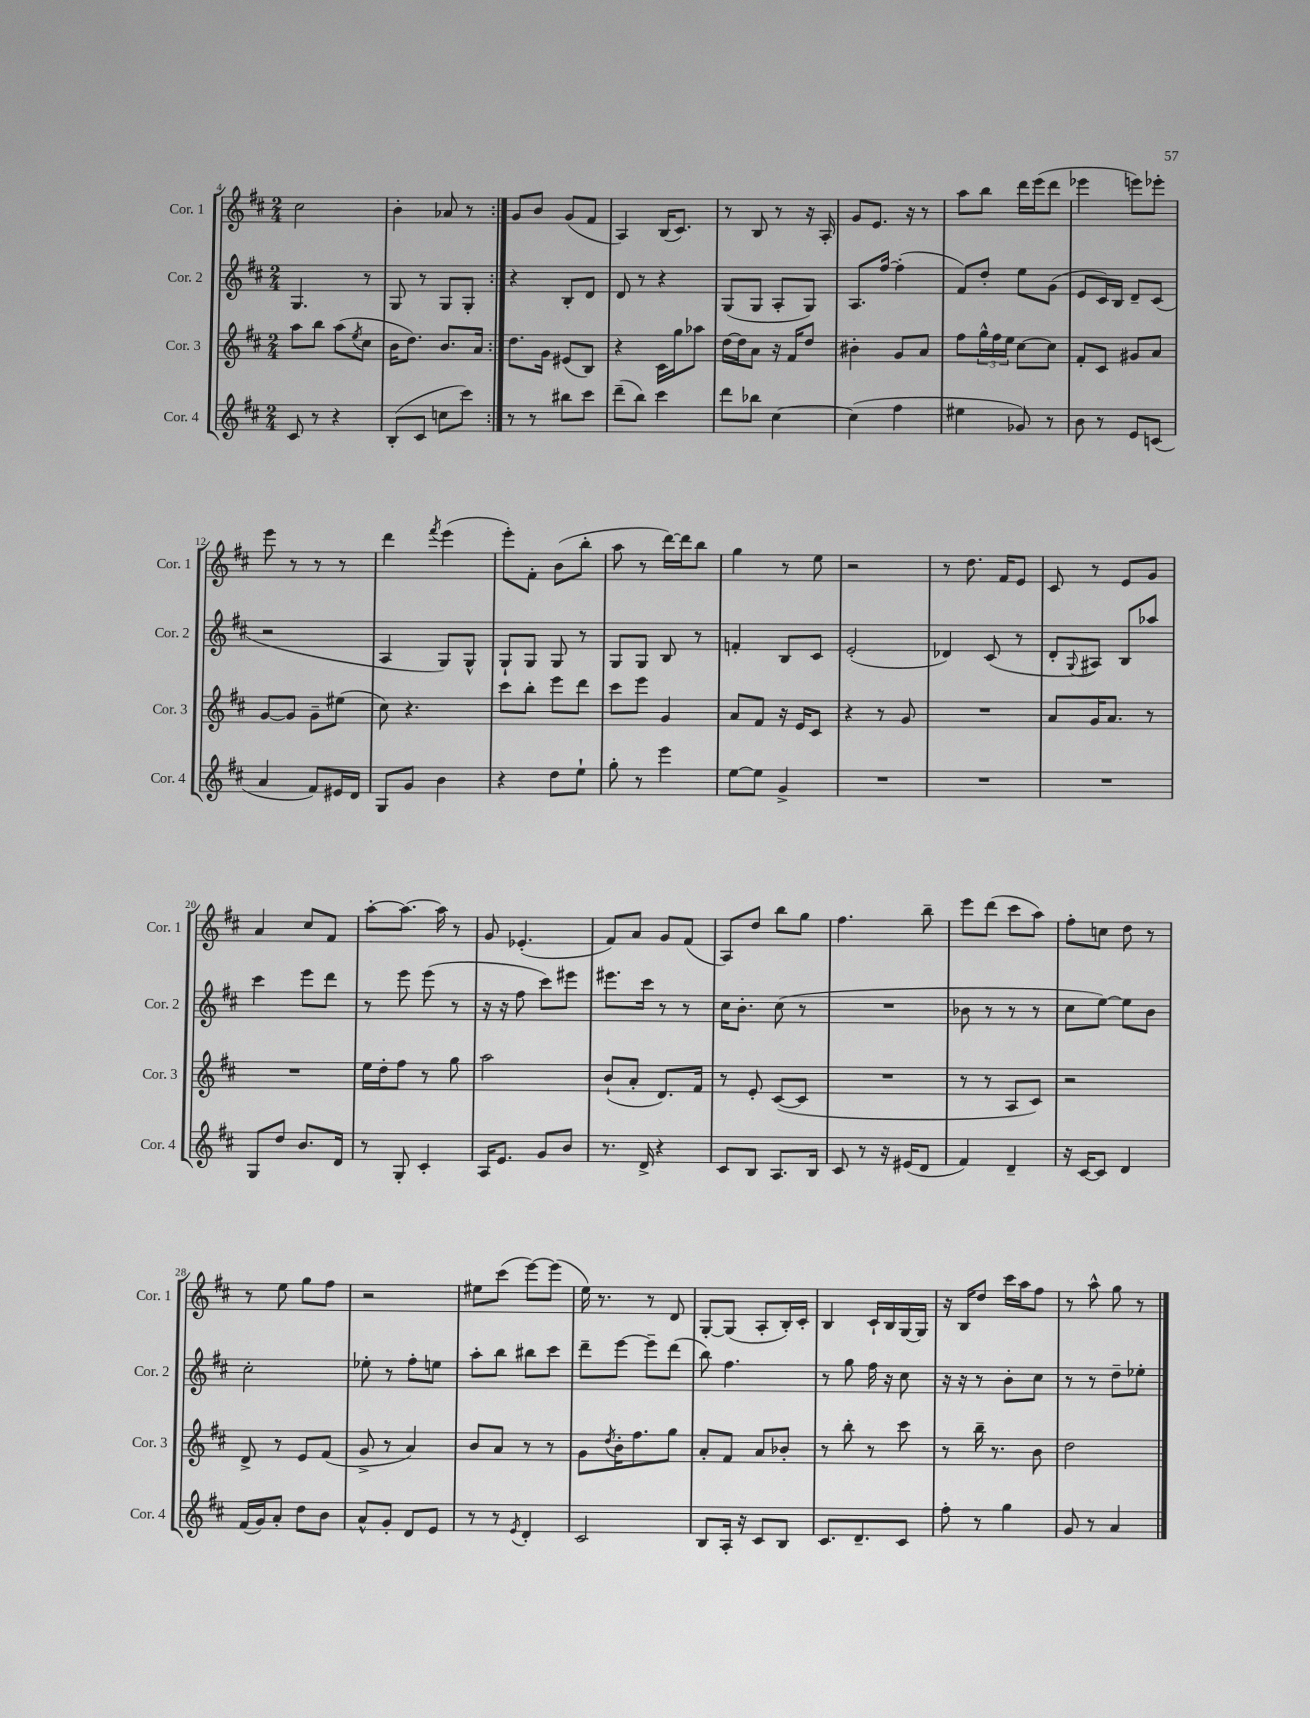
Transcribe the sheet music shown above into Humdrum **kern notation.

**kern	**kern	**kern	**kern
*part4	*part3	*part2	*part1
*staff4	*staff3	*staff2	*staff1
*I"Cor. 4	*I"Cor. 3	*I"Cor. 2	*I"Cor. 1
*I'Cor. 4	*I'Cor. 3	*I'Cor. 2	*I'Cor. 1
*clefG2	*clefG2	*clefG2	*clefG2
*k[f#c#]	*k[f#c#]	*k[f#c#]	*k[f#c#]
*M2/4	*M2/4	*M2/4	*M2/4
=4	=4	=4	=4
8c#/	8aa\L	4.G/	2cc#\
8r	8bb\J	.	.
4r	(8aa\L	.	.
.	8qee/	.	.
.	8cc#\J	8r	.
=5	=5	=5	=5
(8B'/L	16b\KL	8G/	4b'\
.	8.dd\J)	.	.
8c#/J	.	8r	.
8ccn\L	8.b/L	8G/L	8a-X/
8ccc#\J)	.	8G'/J	8r
.	16a/Jk	.	.
=6:|!	=6:|!	=6:|!	=6:|!
8r	8.dd\L	4r	8g/L
8r	.	.	8b/J
.	16g\Jk	.	.
8bb#X\L	(8e#X/L	8B'/L	(8g/L
8ccc#\J	8B/J)	8d/J	8f#/J
=7	=7	=7	=7
(8ddd~\L	4r	8d/	4A/)
8bb\J)	.	8r	.
4ccc#\	16c#\LL	4r	(16B/KL
.	16gg\J	.	8.c#/J)
.	8aa-X\J	.	.
=8	=8	=8	=8
8ddd\L	[16dd\LL	(8G/L	8r
.	16dd\J]	.	.
8bb-X\J	8a\J	8G/J	8B/
[4cc#\	16r	8A'/L	8r
.	16f#/KL	.	.
.	8dd/J	8G/J)	16r
.	.	.	16A'/
=9	=9	=9	=9
(4cc#\]	4b#X'\	8.A/L	8g/L
.	.	.	8.e/J
.	.	[16ff#/Jk	.
4ff#\	8g/L	(4ff#'\]	.
.	.	.	16r
.	8a/J	.	8r
=10	=10	=10	=10
4ee#X\	8ff#\L	8f#/L)	8aa\L
.	24gg^^\L	8dd'/J	8bb\J
.	24ff#\	.	.
.	24ee\JJ	.	.
8g-X/)	[8cc#\L	8ee\L	16ddd\LL
.	.	.	(16eee\J
8r	8cc#\J]	(8g\J	8ddd\J
=11	=11	=11	=11
8b\	8f#'/L	8e/L	4eee-X\
8r	8c#/J	16c#/L)	.
.	.	16B/JJ	.
8e/L	8g#X/L	8d~/L	8eeen\L)
(8cn/J	8a/J	(8c#/J	8eee-X'\J
!!LO:LB:g=z
=12	=12	=12	=12
4a/	[8g/L	2r	8eee\
.	8g/J]	.	8r
8f#/L)	8g~\L	.	8r
16e#X/L	(8ee#X\J	.	8r
16d/JJ	.	.	.
=13	=13	=13	=13
8G/L	8cc#\)	4A/	4ddd\
8g/J	4.r	.	.
.	.	.	8qfff#/
4b\	.	8G/L)	(4eee\
.	.	8G^^/J	.
=14	=14	=14	=14
4r	8ccc#\L	8G`/L	8eee'\L)
.	8bb'\J	8G/J	8f#'\J
8dd\L	8eee\L	8G/	(8b\L
8ee`\J	8ddd\J	8r	8bb'\J
=15	=15	=15	=15
8gg'\	8ccc#\L	8G/L	8aa\
8r	8eee\J	8G/J	8r
4eee\	4g/	8B/	[16ddd\LL)
.	.	.	16ddd\J]
.	.	8r	8bb\J
=16	=16	=16	=16
[8ee\L	8a/L	4fn'/	4gg\
8ee\J]	8f#/J	.	.
4g^/	16r	8B/L	8r
.	16e/KL	.	.
.	8c#/J	8c#/J	8ee\
=17	=17	=17	=17
2r	4r	(2e'/	2r
.	8r	.	.
.	8g/	.	.
=18	=18	=18	=18
2r	2r	4d-X/)	8r
.	.	.	8.dd\
.	.	(8c#/	.
.	.	.	16f#/KL
.	.	8r	8e/J
=19	=19	=19	=19
2r	8a/L	8d'/L	8c#/
.	.	8qqG/	.
.	16g/K	8A#X/J)	8r
.	8.a/J	.	.
.	.	8B/L	8e/L
.	8r	8aa-X/J	8g/J
!!LO:LB:g=z
=20	=20	=20	=20
8G/L	2r	4ccc#\	4a/
8dd/J	.	.	.
8.b/L	.	8eee\L	8cc#/L
.	.	8ddd\J	8f#/J
16d/Jk	.	.	.
=21	=21	=21	=21
8r	16ee\LL	8r	[8aa'\L
.	16dd'\J	.	.
8G'/	8ff#\J	8eee\	8.aa\J_
4c#'/	8r	(8eee\	.
.	.	.	16aa\]
.	8gg\	8r	8r
=22	=22	=22	=22
16A/KL	2aa\	16r	8g/
8.e/J	.	16r	.
.	.	8ff#\	(4.e-X'/
8g/L	.	8ccc#\L)	.
8b/J	.	8eee#X\J	.
=23	=23	=23	=23
8.r	(8b`/L	8.eee#X\L	8f#/L)
.	8a'/J	.	8a/J
16d^/	.	16ccc#\Jk	.
4r	8.d/L)	8r	8g/L
.	.	8r	(8f#/J
.	16f#/Jk	.	.
=24	=24	=24	=24
8c#/L	8r	16cc#\KL	8A/L)
.	.	8.b'\J	.
8B/J	8e'/	.	8dd/J
8.A/L	([8c#/L	(8cc#\	8bb\L
.	8c#/J]	8r	8gg\J
16B/Jk	.	.	.
=25	=25	=25	=25
8c#/	2r	2r	4.ff#\
8r	.	.	.
16r	.	.	.
(16e#X/KL	.	.	.
8d/J	.	.	8bb~\
=26	=26	=26	=26
4f#/)	8r	8b-X\	8eee\L
.	8r	8r	(8ddd\J
4d~/	8A/L	8r	8ccc#\L
.	8c#/J)	8r	8aa\J)
=27	=27	=27	=27
16r	2r	8cc#\L	8ff#'\L
[16c#/KL	.	.	.
8c#/J]	.	[8ee\J)	8ccn\J
4d/	.	8ee\L]	8dd\
.	.	8b\J	8r
!!LO:LB:g=z
=28	=28	=28	=28
(16f#/LL	8d^/	2cc#'\	8r
16g/J)	.	.	.
8a'/J	8r	.	8ee\
8dd\L	8e/L	.	8gg\L
8b\J	(8f#/J	.	8ff#\J
=29	=29	=29	=29
8a^^/L	8g^/	8ee-X'\	2r
8g'/J	8r	8r	.
8d/L	4a/)	8ff#'\L	.
8e/J	.	8een\J	.
=30	=30	=30	=30
8r	8b/L	8aa'\L	8ee#X\L
8r	8a/J	8bb\J	(8ccc#\J
8qe/	.	.	.
4d'/	8r	8bb#X\L	[8eee\L)
.	8r	8ccc#\J	(8eee\J]
=31	=31	=31	=31
2c#/	8g\L	8ddd~\L	16ee\)
.	.	.	8.r
.	8qdd/	.	.
.	16b'\K	[8eee\J	.
.	8.ff#\	.	.
.	.	8eee~\L]	8r
.	8gg\J	(8ddd\J	8d/
=32	=32	=32	=32
8B/L	8a'/L	8bb\)	[8G'/L
16A'/Jk	8f#/J	4.ff#\	(8G/J]
16r	.	.	.
8c#/L	8a/L	.	8A'/L
8B/J	8b-X'/J	.	16B'/L)
.	.	.	16c#'/JJ
=33	=33	=33	=33
8.c#/L	8r	8r	4B/
.	8bb'\	8gg\	.
8.d~/	.	.	.
.	8r	16ff#\	16c#`/LL
.	.	16r	16B/
8c#/J	8ccc#\	8cc#\	[16G/
.	.	.	16G/JJ]
=34	=34	=34	=34
8ff#'\	8r	16r	16r
.	.	16r	16B/KL
8r	16bb~\	8r	8dd/J
.	8.r	.	.
4gg\	.	8b'\L	16ccc#\LL
.	.	.	16aa\J
.	8b\	8cc#\J	8ff#\J
=35	=35	=35	=35
8g/	2dd\	8r	8r
8r	.	8r	8aa^^\
4a/	.	8dd~\L	8gg\
.	.	8ee-X'\J	8r
==	==	==	==
*-	*-	*-	*-
